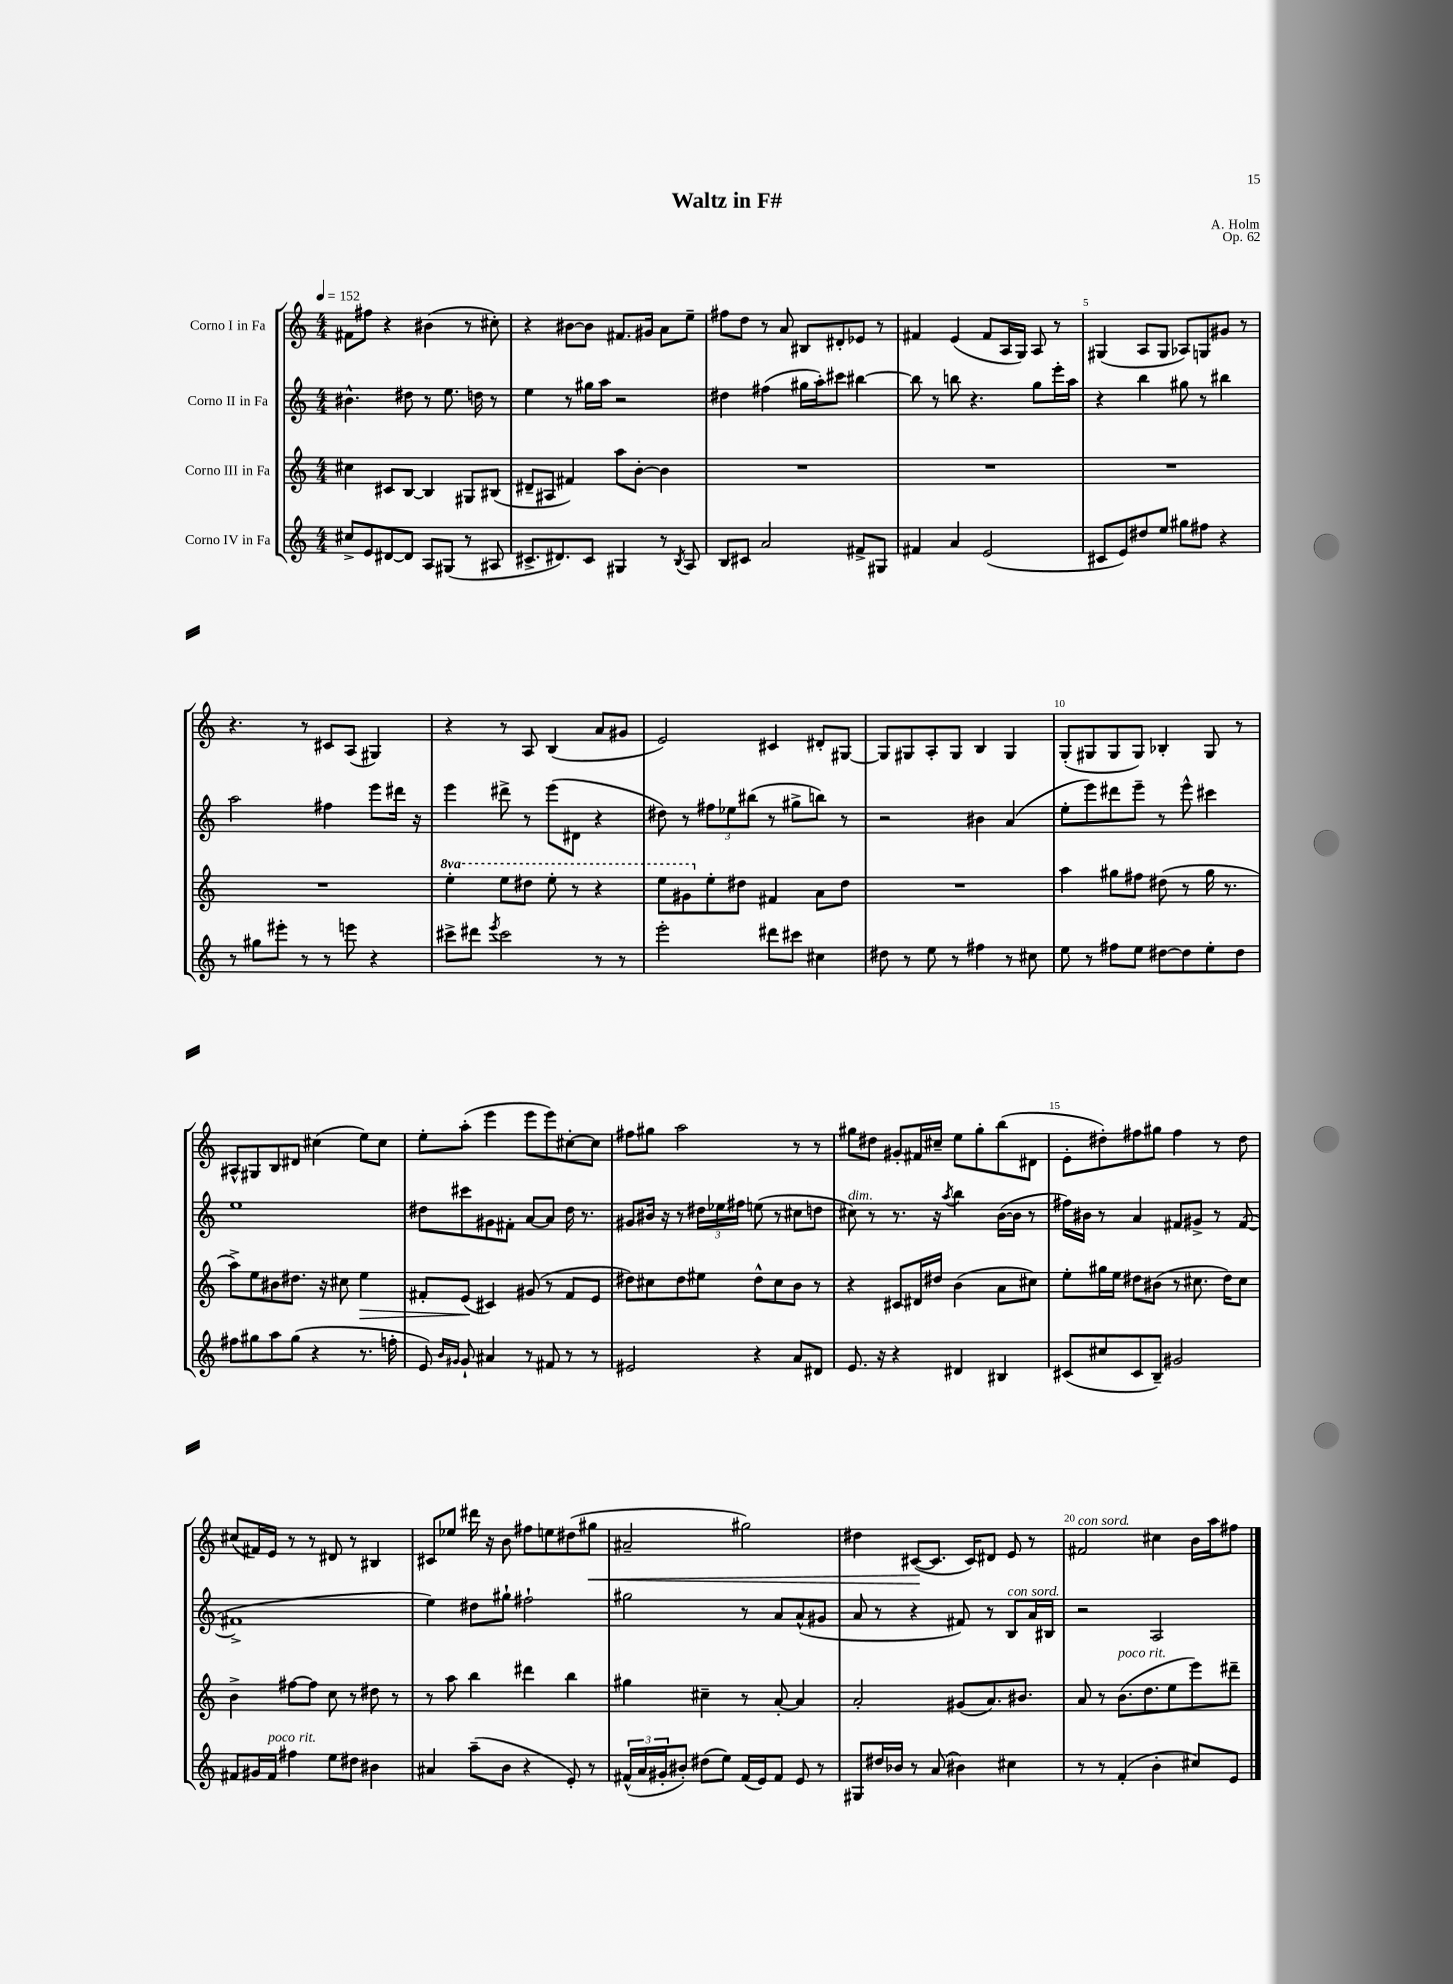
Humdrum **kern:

**kern	**kern	**kern	**kern
*staff4	*staff3	*staff2	*staff1
*clefG2	*clefG2	*clefG2	*clefG2
*k[]	*k[]	*k[]	*k[]
*M4/4	*M4/4	*M4/4	*M4/4
*MM152	*MM152	*MM152	*MM152
8cc#^	4cc#	4.b#^^	8f#
8e	.	.	8ff#
[8d#	8c#	.	4r
8d#]	[8B	8dd#	.
8A	4B]	8r	(4b#
(8G#	.	8.ee	.
8r	8G#	.	8r
.	.	16dd	.
8A#	(8B#	8r	8cc#')
=	=	=	=
8.c#^	8d#~	4ee	4r
.	8A#	.	.
8.d#)	.	.	.
.	4f#)	8r	[8b#
8c#	.	16gg#	8b#]
.	.	16aa	.
4G#	8aa	2r	8.f#
.	[8b'	.	.
.	.	.	16g#
8r	4b]	.	8a
8qB	.	.	.
8A	.	.	8ee~
=	=	=	=
8B	1r	4dd#	8ff#
8c#	.	.	8dd
2a	.	(4ff#	8r
.	.	.	8a
.	.	16gg#	8B#
.	.	16aa')	.
.	.	8ccc#	8d#'
8f#^	.	[4bb#	8e-
8G#	.	.	8r
=	=	=	=
4f#	1r	8bb#]	4f#
.	.	8r	.
4a	.	8bb	(4e
.	.	4.r	.
(2e	.	.	8f#
.	.	.	16A
.	.	.	16G)
.	.	8gg	8A
.	.	16eee'	8r
.	.	16aa	.
=	=	=	=
8c#	1r	4r	(4G#
8e)	.	.	.
8dd#	.	4bb	8A
8ee	.	.	8G#
8gg#	.	8gg#	8A-)
8ff#	.	8r	8G
4r	.	4bb#	8g#
.	.	.	8r
=	=	=	=
8r	1r	2aa	4.r
8gg#	.	.	.
8eee#'	.	.	.
8r	.	.	8r
8r	.	4ff#	8c#
8eee	.	.	(8A
4r	.	8eee	4G#)
.	.	16ddd#	.
.	.	16r	.
=	=	=	=
8ccc#^	4eee'	4eee	4r
8ddd#	.	.	.
8qeee	.	.	.
2ccc#	8eee	8ddd#^	8r
.	8ddd#	8r	8A
.	8eee'	(8eee	(4B
.	8r	8d#	.
8r	4r	4r	8a
8r	.	.	8g#
=	=	=	=
2eee'	8eee	8dd#)	2e)
.	8gg#	8r	.
.	8ee'	12ff#	.
.	.	12ee-	.
.	8dd#	.	.
.	.	(12bb#	.
8ddd#	4f#	8r	4c#
8ccc#	.	8gg#^	.
4cc#	8a	8bb)	8d#'
.	8dd#	8r	[8G#
=	=	=	=
8dd#	1r	2r	8G#]
8r	.	.	8G#
8ee	.	.	8A'
8r	.	.	8G#
4ff#	.	4b#	4B
8r	.	(4a	4G#
8cc#	.	.	.
=	=	=	=
8ee	4aa	8ee'	(8G'
8r	.	8eee)	8G#
8ff#	8gg#	8ddd#	8G#
8ee	8ff#	8eee~	8G#)
[8dd#	(8dd#	8r	4B-'
8dd#]	8r	8eee^^	.
8ee'	16gg#	4ccc#	8G#
.	8.r	.	.
8dd#	.	.	8r
=	=	=	=
8ff#	8aa^)	1ee	8A#^^
8gg#	8ee	.	8G#
8aa	8b#	.	8B
(8gg#	8.dd#	.	8d#
4r	.	.	(4cc#
.	16r	.	.
.	8cc#	.	.
8.r	4ee	.	8ee)
.	.	.	8cc#
16ff'	.	.	.
=	=	=	=
8e)	8f#'	8dd#	8ee'
16qqb	.	.	.
16qqg#	.	.	.
8g#`	(8e	8ccc#	(8aa'
4a#	4c#)	8g#	4eee
.	.	8f#'	.
8r	(8g#	[8a	8eee
8f#	8r	8a]	8eee)
8r	8f#	16dd#	[8cc#'
.	.	8.r	.
8r	8e	.	8cc#]
=	=	=	=
2e#	8dd#)	8g#	8ff#
.	8cc#	16b#	8gg#
.	.	16r	.
.	8dd#	8r	2aa
.	8ee#	24dd#	.
.	.	24ee-	.
.	.	24ff#	.
4r	8dd#^^	(8ee	.
.	8cc#	8r	.
8a	8b	8cc#	8r
8d#	8r	8dd	8r
=	=	=	=
8.e	4r	8cc#)	8gg#
.	.	8r	8dd#
16r	.	.	.
4r	8c#	8.r	8g#'
.	16d#	.	16f#
.	16dd#	16r	16cc#~
.	.	8qaa	.
4d#	(4b	4bb	8ee
.	.	.	8gg#'
4B#	8a	([16b	(8bb
.	.	16b]	.
.	8cc#)	8r	8d#
=	=	=	=
(8c#	8ee'	16ff#)	8e'
.	.	16b#	.
8cc#	16gg#	8r	8dd#')
.	16ee	.	.
8c#	8dd#	4a	8ff#
8B~)	(8b#	.	8gg#
2g#	8r	8f#	4ff#
.	8.cc#	8g#^	.
.	.	8r	8r
.	16dd#)	.	.
.	8cc#	([8f#	8dd#
=	=	=	=
8f#	4b^	1f#^]	(8cc#
16g#	.	.	16f#)
16f#	.	.	16e
4ff#	[8ff#	.	8r
.	8ff#]	.	8r
8ee	8cc	.	8d#
8dd#	8r	.	8r
4b#	8dd#	.	4B#
.	8r	.	.
=	=	=	=
4a#	8r	4ee)	8c#
.	8aa	.	8ee-
(8aa~	4bb	8dd#	16ddd#
.	.	.	16r
8b	.	8gg#`	8b
4r	4ddd#	2ff#`	8ff#
.	.	.	8ee
8e')	4bb	.	(8dd#
8r	.	.	8gg#
=	=	=	=
(24f#^^	4gg#	2gg#	2a#~
24a	.	.	.
24g#'	.	.	.
8b#')	.	.	.
(8dd#	4cc#~	.	.
8ee)	.	.	.
(16f#	8r	8r	2gg#)
16e)	.	.	.
8f#	[8a'	8a	.
8e	4a]	(8a^^	.
8r	.	8g#	.
=	=	=	=
8G#	2a'	8a	4dd#
16dd#	.	8r	.
16b-	.	.	.
8r	.	4r	([8c#
(8a	.	.	8.c#]
4b#)	(8g#	8f#)	.
.	.	.	16c#)
.	8.a)	8r	8d#
4cc#	.	8B	8e
.	8.b#	.	.
.	.	16a	8r
.	.	16B#	.
=	=	=	=
8r	8a	2r	2f#
8r	8r	.	.
(4f'	(8.b	.	.
.	8.dd	.	.
4b'	.	2A	4cc#
.	8ee	.	.
8cc#)	8eee)	.	16b
.	.	.	16aa
8e	8ddd#~	.	8ff#
==	==	==	==
*-	*-	*-	*-
